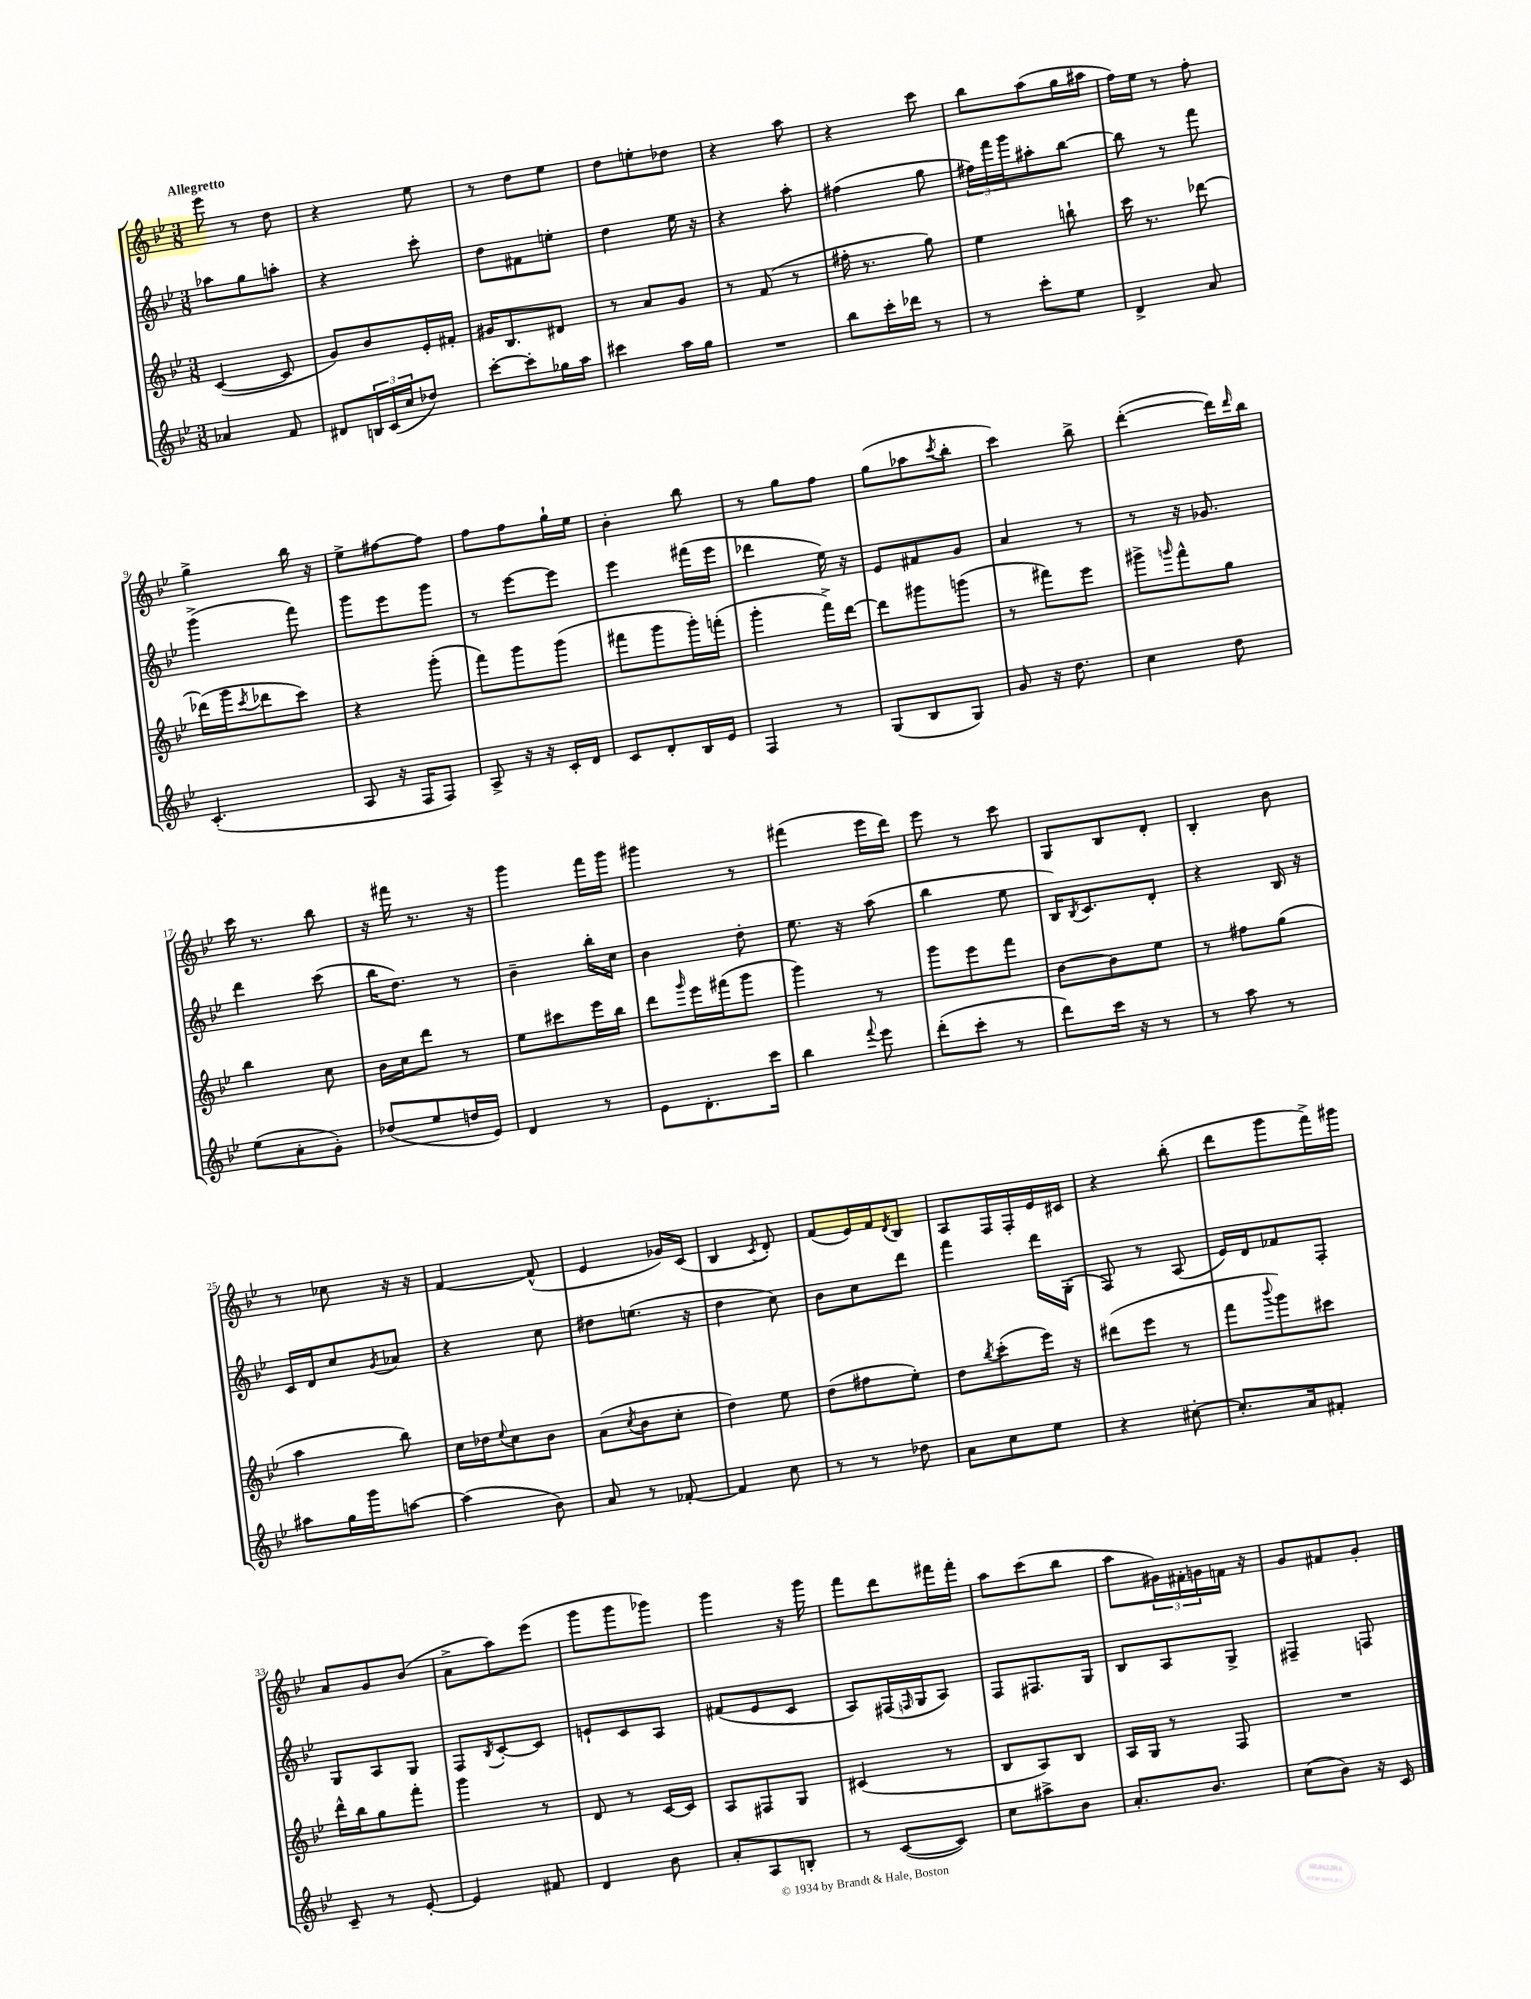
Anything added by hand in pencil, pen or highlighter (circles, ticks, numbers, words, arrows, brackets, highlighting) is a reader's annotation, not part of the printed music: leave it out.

**kern	**kern	**kern	**kern
*staff4	*staff3	*staff2	*staff1
*clefG2	*clefG2	*clefG2	*clefG2
*k[b-e-]	*k[b-e-]	*k[b-e-]	*k[b-e-]
*M3/8	*M3/8	*M3/8	*M3/8
4a-	([4c	8aa-	8eee-
.	.	8gg	8r
8f	8c]	8aa'	8dd
=	=	=	=
8d#	8g)	4r	4r
24B	8b-	.	.
(24c	.	.	.
24cc	.	.	.
8dd-)	16e-'	8ccc'	8ee-
.	16f#'	.	.
=	=	=	=
[8ccc'	16g#	8dd	8r
.	8.B-	.	.
8ccc']	.	8f#	8dd
16gg-	8d#	8ee'	8ee-
16aa	.	.	.
=	=	=	=
4ccc#	8r	4dd	8dd
.	8a	.	8ee'
16aa	8g	16ee-	8dd-
16gg	.	16r	.
=	=	=	=
4.r	8r	4r	4r
.	(8f	.	.
.	8r	8aa'	8aa
=	=	=	=
8bb-	16ff#'	(4ff#	4r
.	8.r	.	.
16ccc'	.	.	.
16ddd-	.	.	.
8r	8gg)	8gg	8ccc
=	=	=	=
8r	4ee-	24ff#)	8bb-
.	.	24fff	.
.	.	24ggg	.
8ccc'	.	8aa#'	(8aa
8ee-	8bb`	[8bb-	16gg
.	.	.	16aa#
=	=	=	=
4d^	16ccc	8bb-]	16ff)
.	8.r	.	16ee-
.	.	8r	8r
8a	[8ddd-	8fff	8ff'
=	=	=	=
(4.c'	(16ddd-]	(4ggg^	4gg^
.	16ggg	.	.
.	8qccc	.	.
.	8ddd-	.	.
.	8ccc)	8fff)	16bb-
.	.	.	16r
=	=	=	=
8A	4r	8ggg	8ee-^
16r	.	8eee-	[8ff#
16F	.	.	.
8F)	(8ggg'	8ggg	8ff#]
=	=	=	=
8A^	8fff)	8r	8ff
16r	8ggg	[8eee-	8ff
16r	.	.	.
16c'	(8ggg	8eee-]	16gg`
16d	.	.	16ee-
=	=	=	=
8c	8fff#	4eee-	4b-'
8d'	8ggg	.	.
16B-	16ggg')	(16fff#	8bb-
16e-	(16fff'	16eee-	.
=	=	=	=
4F	4ggg'	4ddd-	8r
.	.	.	8gg
8r	16fff^)	16ee-)	8ff
.	[16ddd	16r	.
=	=	=	=
(8G	8ddd]	8e-	(8gg
8B-	8ggg#	8f#	8aa-
.	.	.	8qccc
8G)	(8ggg	8g	8bb-'
=	=	=	=
8g	8r	4a	4ccc)
16r	8fff#)	.	.
8.dd	.	.	.
.	8eee-	8r	8bb-^
=	=	=	=
4cc	8ggg#^	8r	([4ddd'
.	16qqggg	.	.
.	8fff^^	16r	.
.	.	8.g-	.
8dd	8gg	.	16ddd])
.	.	.	16qqddd
.	.	.	16bb-
=	=	=	=
(8ee-	4bb-	4ddd	16ccc
.	.	.	8.r
8a'	.	.	.
8g')	8cc	(8ccc	8bb-
=	=	=	=
(8dd-	16b-	16bb-	16r
.	16cc	8.dd)	16fff#
8ee-	8ddd	.	8.r
16dd	8r	8r	.
16e-)	.	.	16r
=	=	=	=
4d	8ee-	4b-~	4ggg
.	8ccc#	.	.
8r	16eee-	16bb-'	16fff
.	16bb-	16cc	16ggg
=	=	=	=
8e-	8ddd	4b-	4ggg#
.	16qqggg	.	.
8.d'	16eee-	.	.
.	(16fff#	.	.
.	8ggg	8dd'	8r
16ccc	.	.	.
=	=	=	=
4bb-	4ggg)	8.ee-	(4fff#
.	.	16r	.
8qqfff	.	.	.
8eee-	8r	(8aa	16eee-
.	.	.	16ddd)
=	=	=	=
(8ddd'	8ggg	4bb-	8eee-
8ccc'	8eee-	.	8r
8r	8fff	8ee-	8ccc
=	=	=	=
8ddd)	[8b-	16B-)	8G
.	.	8qB-	.
.	.	8.c	.
16ccc	8b-]	.	8B-
16r	.	.	.
8r	8ee-	8d'	8d'
=	=	=	=
8r	8r	4r	4B-'
8aa	8ff#	.	.
8r	(8gg	16B-	8b-
.	.	16r	.
=	=	=	=
8aa#	4aa	16c	8r
.	.	16d	.
16gg	.	8cc	8cc-
16ggg	.	.	.
.	.	8qg	.
[8aa	8bb-)	8a-	16r
.	.	.	16r
=	=	=	=
(4aa]	16cc	4r	[4f
.	16dd-	.	.
.	8qqee-	.	.
.	8cc	.	.
8b-)	8b-	8cc	(8f^^]
=	=	=	=
8a	(8a	8dd#	4e-
.	8qcc	.	.
8r	8b-	(8.ee	.
[8f-'	8cc'	.	16g-)
.	.	16r	(16c
=	=	=	=
4f-]	4dd)	4dd	4B-
.	.	.	8qc
8cc	8ee-	8cc)	8d')
=	=	=	=
8r	(8dd	8b-	(8f
8r	8ff#	8cc	16e-)
.	.	.	16f
.	.	.	8qd
8dd-	8ee-')	8ddd	8B-
=	=	=	=
8a	8dd	4fff	8A
.	8qbb-	.	.
8cc	(8ccc'	.	16F
.	.	.	16F'
8ee-	16eee-)	16ddd	16e-
.	16r	(16G'	16c#
=	=	=	=
4r	(8ddd#	8F)	4r
.	8eee-	8r	.
[8cc#'	8r	(8A	(8bb-'
=	=	=	=
8.cc#']	8fff	16e-)	8ddd
.	.	16d	.
.	8qqbbb-	.	.
.	8ggg)	8f-	8ggg
16a	.	.	.
8f#'	8ccc#	8F'	16fff^)
.	.	.	16ggg#
=	=	=	=
8c~	16ddd^^	8G	8a
.	16bb-	.	.
8r	8gg	8A	8g
[8e-'	8fff'	8G	(8b-
=	=	=	=
4e-]	4ggg	8F	8a^
.	.	8qB-	.
.	.	[8c'	8aa)
8f#	8r	8c]	(8eee-
=	=	=	=
4d	8d	8e`	8ggg
.	8r	8c	8ggg
8b-	[16c	8A	8ggg-)
.	16c]	.	.
=	=	=	=
8a'	8A	(8f#	4ggg
8A	8F#	8e-	.
8B'	8G	8c	16r
.	.	.	16ggg
=	=	=	=
8r	(4c#	8A)	8fff
([8c	.	(16F#	8ddd
.	.	16qqF	.
.	.	16G	.
8c])	8r	8A)	16fff#
.	.	.	16fff#'
=	=	=	=
8cc	8B-	8F	8aa
8aa#^	8A)	8.F#	(8ccc
8b-	8B-	.	8bb-
.	.	16G	.
=	=	=	=
8.a'	16A	8B-	8aa
.	16G	.	.
.	8r	8A	24g#)
.	.	.	24f#'
8.b-	.	.	.
.	.	.	24g
.	8F	8G^	16f
.	.	.	16r
=	=	=	=
(8cc	4.r	4F#~	8g
8b-)	.	.	8f#
16r	.	8F	8g'
16c	.	.	.
==	==	==	==
*-	*-	*-	*-
